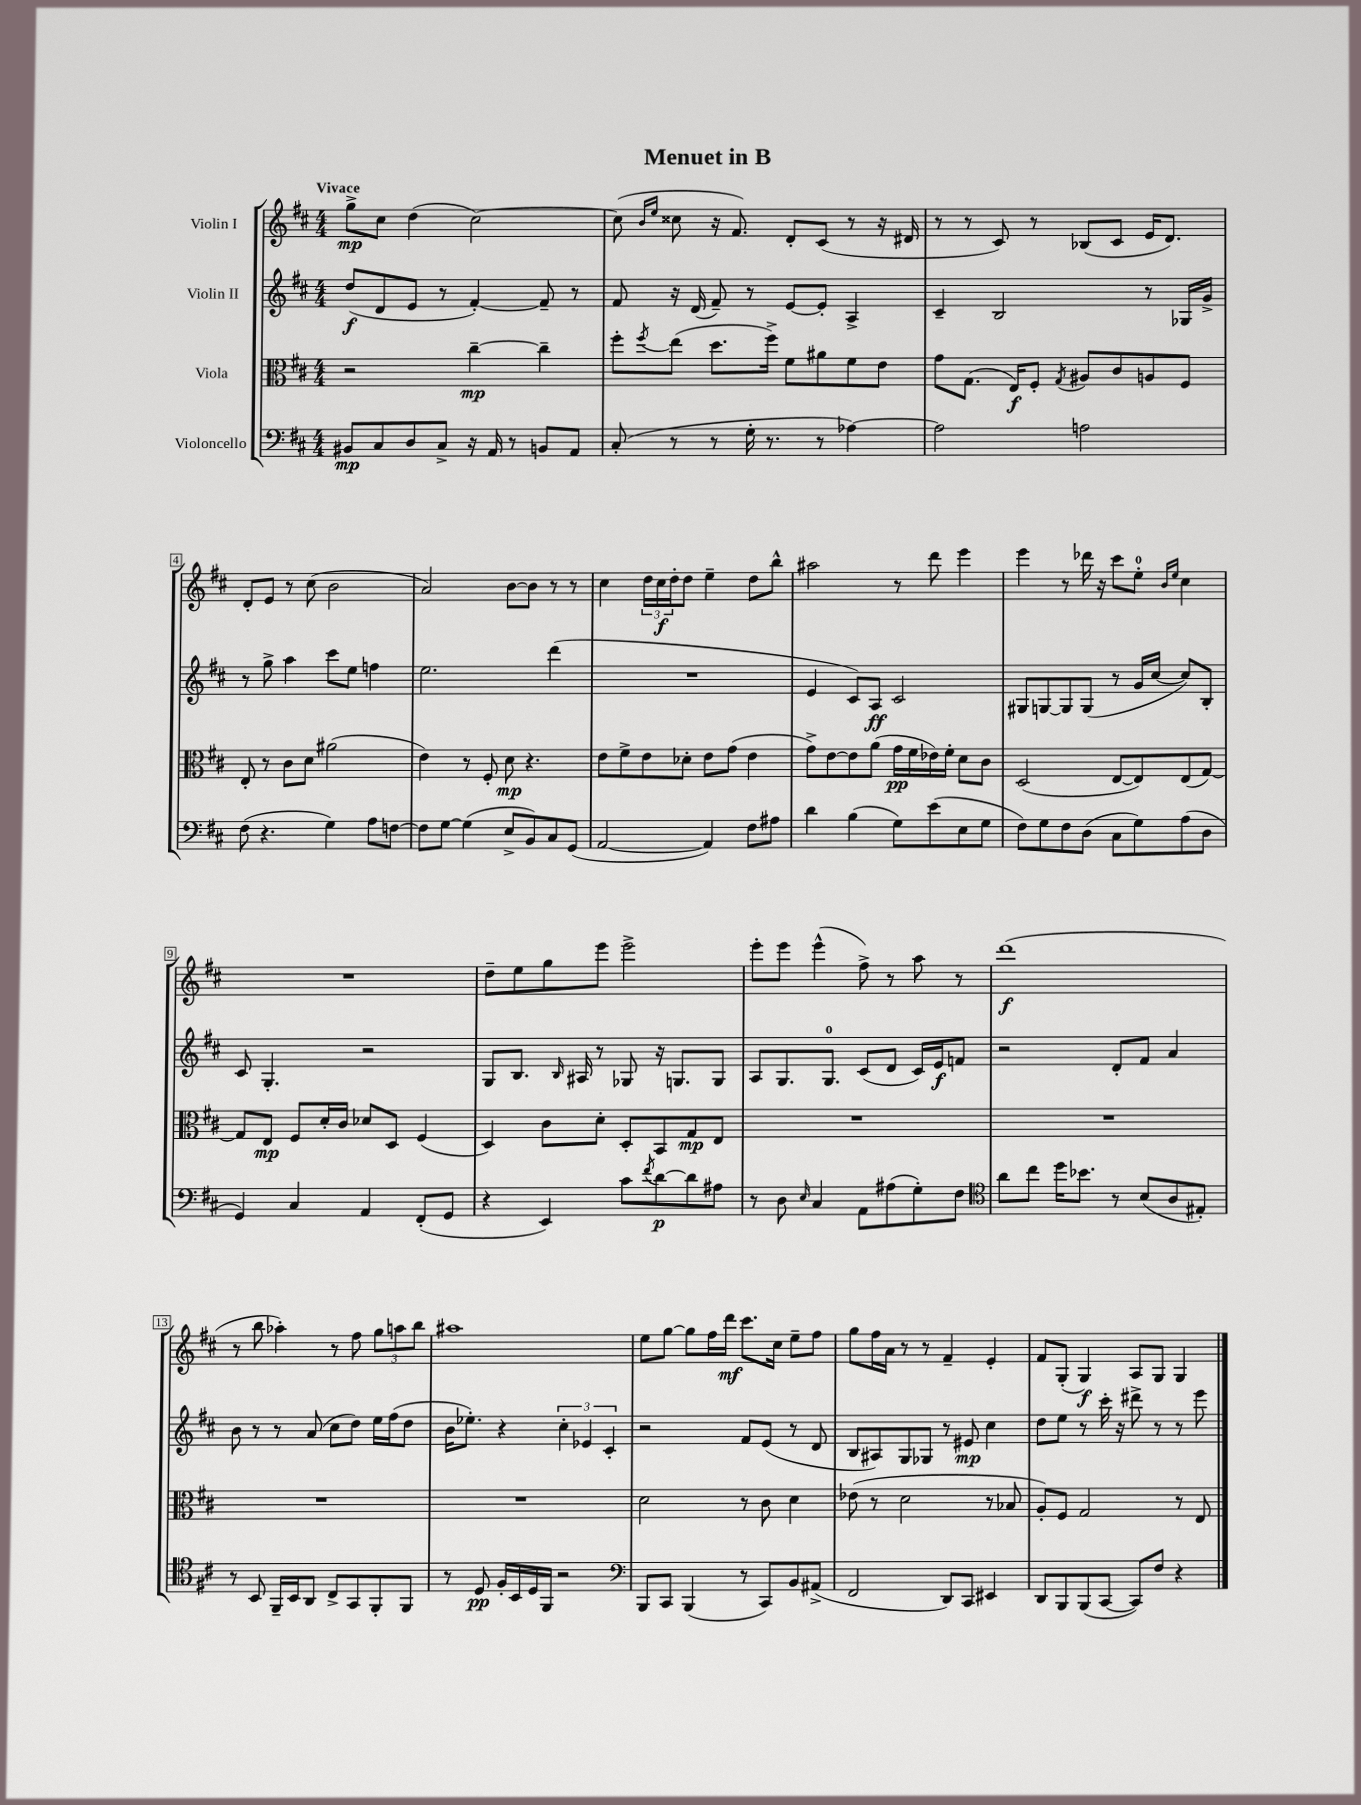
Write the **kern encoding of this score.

**kern	**dynam	**kern	**dynam	**kern	**dynam	**kern	**dynam
*part4	*part4	*part3	*part3	*part2	*part2	*part1	*part1
*staff4	*staff4	*staff3	*staff3	*staff2	*staff2	*staff1	*staff1
*I"Violoncello	*	*I"Viola	*	*I"Violin II	*	*I"Violin I	*
*clefF4	*	*clefC3	*	*clefG2	*	*clefG2	*
*k[f#c#]	*	*k[f#c#]	*	*k[f#c#]	*	*k[f#c#]	*
*M4/4	*	*M4/4	*	*M4/4	*	*M4/4	*
=1	=1	=1	=1	=1	=1	=1	=1
!	!	!	!	!	!	!LO:TX:a:B:t=Vivace	!
8BB#X/L	mp	2r	.	(8dd/L	f	8gg^\L	mp
8C#/	.	.	.	8d/	.	8cc#\J	.
8D/	.	.	.	8e/J	.	(4dd\	.
8C#^/J	.	.	.	8r	.	.	.
16r	.	[4cc#~\	mp	[4f#'/)	.	[2cc#\)	.
16AA/	.	.	.	.	.	.	.
8r	.	.	.	.	.	.	.
8BBn/L	.	4cc#~\]	.	8f#~/]	.	.	.
8AA/J	.	.	.	8r	.	.	.
=2	=2	=2	=2	=2	=2	=2	=2
(8C#'/	.	8ff#'\L	.	8f#/	.	(8cc#\]	.
.	.	.	.	.	.	16qqb/LL	.
.	.	8qff#/	.	.	.	16qqee/JJ	.
8r	.	(8ee\J	.	16r	.	8cc##X\	.
.	.	.	.	(16d/	.	.	.
8r	.	8.dd\L	.	8f#~/)	.	16r	.
.	.	.	.	.	.	8.f#/)	.
16G'\	.	.	.	8r	.	.	.
8.r	.	16ff#^\Jk)	.	.	.	.	.
.	.	8f#\L	.	[8e/L	.	8d'/L	.
8r	.	8a#X\	.	8e'/J]	.	(8c#/J	.
[4A-X\)	.	8f#\	.	4A^/	.	8r	.
.	.	8e\J	.	.	.	16r	.
.	.	.	.	.	.	16d#X/	.
=3	=3	=3	=3	=3	=3	=3	=3
2A-\]	.	8g\L	.	4c#~/	.	8r	.
.	.	(8.G\J	.	.	.	8r	.
.	.	.	.	2B/	.	8c#/)	.
.	.	16E/KL)	f	.	.	.	.
.	.	8F#'/J	.	.	.	8r	.
.	.	8qG/	.	.	.	.	.
2An\	.	8A#X/L	.	.	.	(8B-X/L	.
.	.	8c#/	.	.	.	8c#/J	.
.	.	8An/	.	8r	.	16e/KL	.
.	.	.	.	.	.	8.d/J)	.
.	.	8F#/J	.	16G-X/LL	.	.	.
.	.	.	.	16g^/JJ	.	.	.
!!LO:LB:g=z
=4	=4	=4	=4	=4	=4	=4	=4
(8F#\	.	8E'/	.	8r	.	8d'/L	.
4.r	.	8r	.	8gg^\	.	8e/J	.
.	.	8c#\L	.	4aa\	.	8r	.
.	.	8d\J	.	.	.	(8cc#\	.
4G\)	.	(2a#X\	.	8ccc#\L	.	2b\	.
.	.	.	.	8ee\J	.	.	.
8A\L	.	.	.	4ffn\	.	.	.
[8Fn\J	.	.	.	.	.	.	.
=5	=5	=5	=5	=5	=5	=5	=5
8F\L]	.	4e\)	.	2.ee\	.	2a/)	.
[8G\J	.	.	.	.	.	.	.
(4G\]	.	8r	.	.	.	.	.
.	.	8F#'/	.	.	.	.	.
8E^/L	.	8d\	mp	.	.	[8b\L	.
8BB/)	.	4.r	.	.	.	8b\J]	.
8C#/	.	.	.	(4ddd\	.	8r	.
(8GG/J	.	.	.	.	.	8r	.
=6	=6	=6	=6	=6	=6	=6	=6
[2AA/	.	8e\L	.	1r	.	4cc#\	.
.	.	8f#^\	.	.	.	.	.
.	.	8e\	.	.	.	24dd\LL	.
.	.	.	.	.	.	24cc#\	f
.	.	.	.	.	.	24dd'\J	.
.	.	8d-X'\J	.	.	.	8dd\J	.
4AA/])	.	8e\L	.	.	.	4ee~\	.
.	.	(8g\J	.	.	.	.	.
8F#\L	.	4e\	.	.	.	8dd\L	.
8A#X\J	.	.	.	.	.	8bb^^\J	.
=7	=7	=7	=7	=7	=7	=7	=7
4d\	.	8g^\L)	.	4e/	.	2aa#X\	.
.	.	[8e\	.	.	.	.	.
(4B\	.	8e\]	.	8c#/L)	.	.	.
.	.	(8a\J	.	8A/J	ff	.	.
8G\L)	.	16g\LL	pp	2c#/	.	8r	.
.	.	16f#\	.	.	.	.	.
(8e\	.	16e-X\)	.	.	.	8ddd\	.
.	.	16f#'\JJ	.	.	.	.	.
8E\	.	8d\L	.	.	.	4eee\	.
8G\J	.	8c#\J	.	.	.	.	.
=8	=8	=8	=8	=8	=8	=8	=8
8F#\L)	.	(2D/	.	8G#X/L	.	4eee\	.
8G\	.	.	.	[8Gn/	.	.	.
8F#\	.	.	.	8G/]	.	8r	.
(8D\J	.	.	.	(8G/J	.	16ddd-X\	.
.	.	.	.	.	.	16r	.
8C#\L	.	[8E/L	.	8r	.	8ccc#\L	.
8G\)	.	8E/])	.	16g/LL	.	8ee'\J	.
.	.	.	.	[16cc#/JJ	.	.	.
.	.	.	.	.	.	16qqb/LL	.
.	.	.	.	.	.	16qqee/JJ	.
(8A\	.	(8E/	.	8cc#/L])	.	4cc#\	.
8D\J	.	[8G/J)	.	8B'/J	.	.	.
!!LO:LB:g=z
=9	=9	=9	=9	=9	=9	=9	=9
4GG/)	.	8G/L]	.	8c#/	.	1r	.
.	.	8E/J	mp	4.G'/	.	.	.
4C#/	.	8F#/L	.	.	.	.	.
.	.	16d'/L	.	.	.	.	.
.	.	16c#/JJ	.	.	.	.	.
4AA/	.	8d-X/L	.	2r	.	.	.
.	.	8D/J	.	.	.	.	.
(8FF#'/L	.	(4F#/	.	.	.	.	.
8GG/J	.	.	.	.	.	.	.
=10	=10	=10	=10	=10	=10	=10	=10
4r	.	4D/)	.	8G/L	.	8dd~\L	.
.	.	.	.	8.B/J	.	8ee\	.
4EE/)	.	8c#\L	.	.	.	8gg\	.
.	.	.	.	16qqB/	.	.	.
.	.	.	.	16A#X/	.	.	.
.	.	8d'\J	.	8r	.	8eee\J	.
8c#\L	.	8D'/L	.	8G-X/	.	2eee^\	.
8qf#/	.	.	.	.	.	.	.
[8d\	p	8BB/	.	16r	.	.	.
.	.	.	.	8.Gn/L	.	.	.
8d\]	.	8G/	mp	.	.	.	.
8A#X\J	.	8E/J	.	8G/J	.	.	.
=11	=11	=11	=11	=11	=11	=11	=11
8r	.	1r	.	8A/L	.	8eee'\L	.
8D\	.	.	.	8.G/	.	8eee\J	.
16qqE/	.	.	.	.	.	.	.
4C#/	.	.	.	.	.	(4eee^^\	.
.	.	.	.	8.G/J	.	.	.
8AA\L	.	.	.	(8c#/L	.	8ff#^\)	.
(8A#X\	.	.	.	8d/J	.	8r	.
8G'\)	.	.	.	16c#/LL)	.	8aa\	.
.	.	.	.	16e/J	f	.	.
8F#\J	.	.	.	8fn/J	.	8r	.
=12	=12	=12	=12	=12	=12	=12	=12
*clefC4	*	*	*	*	*	*	*
8a\L	.	1r	.	2r	.	(1ddd	f
8cc#\J	.	.	.	.	.	.	.
16dd\KL	.	.	.	.	.	.	.
8.b-X\J	.	.	.	.	.	.	.
8r	.	.	.	8d'/L	.	.	.
(8B/L	.	.	.	8f#/J	.	.	.
8A/	.	.	.	4a/	.	.	.
8E#X'/J)	.	.	.	.	.	.	.
!!LO:LB:g=z
=13	=13	=13	=13	=13	=13	=13	=13
8r	.	1r	.	8b\	.	8r	.
8BB/	.	.	.	8r	.	8bb\	.
16FF#~/LL	.	.	.	8r	.	4aa-X'\)	.
16BB/J	.	.	.	.	.	.	.
8AA/J	.	.	.	(8a/	.	.	.
8C#^/L	.	.	.	8cc#\L	.	8r	.
8GG/	.	.	.	8dd\J)	.	8ff#\	.
8FF#'/	.	.	.	16ee\LL	.	12gg\L	.
.	.	.	.	(16ff#\J	.	.	.
.	.	.	.	.	.	12aan\	.
8FF#/J	.	.	.	8dd\J	.	.	.
.	.	.	.	.	.	12bb\J	.
=14	=14	=14	=14	=14	=14	=14	=14
8r	.	1r	.	16b\KL	.	1aa#X	.
.	.	.	.	8.ee-X'\J)	.	.	.
8D/	pp	.	.	.	.	.	.
16F#'/LL	.	.	.	4r	.	.	.
16BB/	.	.	.	.	.	.	.
16D/	.	.	.	.	.	.	.
16FF#/JJ	.	.	.	.	.	.	.
2r	.	.	.	6cc#'\	.	.	.
.	.	.	.	6e-X/	.	.	.
.	.	.	.	6c#'/	.	.	.
=15	=15	=15	=15	=15	=15	=15	=15
*clefF4	*	*	*	*	*	*	*
8BBB/L	.	2d\	.	2r	.	8ee\L	.
8CC#/J	.	.	.	.	.	[8gg\J	.
(4BBB/	.	.	.	.	.	8gg\L]	.
.	.	.	.	.	.	16ff#\L	.
.	.	.	.	.	.	16ddd\JJ	mf
8r	.	8r	.	8f#/L	.	8.ccc#\L	.
8CC#/L)	.	8c#\	.	(8e/J	.	.	.
.	.	.	.	.	.	16cc#\Jk	.
8BB/	.	4d\	.	8r	.	8ee~\L	.
(8AA#X^/J	.	.	.	8d/	.	8ff#\J	.
=16	=16	=16	=16	=16	=16	=16	=16
2FF#/	.	(8e-X\	.	8B/L	.	8gg\L	.
.	.	8r	.	8A#X/)	.	16ff#\L	.
.	.	.	.	.	.	16a\JJ	.
.	.	2d\	.	8G/	.	8r	.
.	.	.	.	8G-X/J	.	8r	.
8DD/L)	.	.	.	8r	.	4f#~/	.
8CC#/J	.	.	.	8e#X/	mp	.	.
4EE#X/	.	8r	.	4cc#\	.	4e'/	.
.	.	8B-X/	.	.	.	.	.
=17	=17	=17	=17	=17	=17	=17	=17
8DD/L	.	8A'/L)	.	8dd\L	.	8f#/L	.
8BBB/	.	8F#/J	.	8ee\J	.	(8G'/J	.
(8BBB/	.	2G/	.	8r	.	4G/)	f
[8CC#/J	.	.	.	16ccc#'\	.	.	.
.	.	.	.	16r	.	.	.
8CC#/L])	.	.	.	8ddd#X^\	.	8A/L	.
8F#/J	.	.	.	8r	.	8G/J	.
4r	.	8r	.	8r	.	4G/	.
.	.	8E/	.	8eee\	.	.	.
==	==	==	==	==	==	==	==
*-	*-	*-	*-	*-	*-	*-	*-
